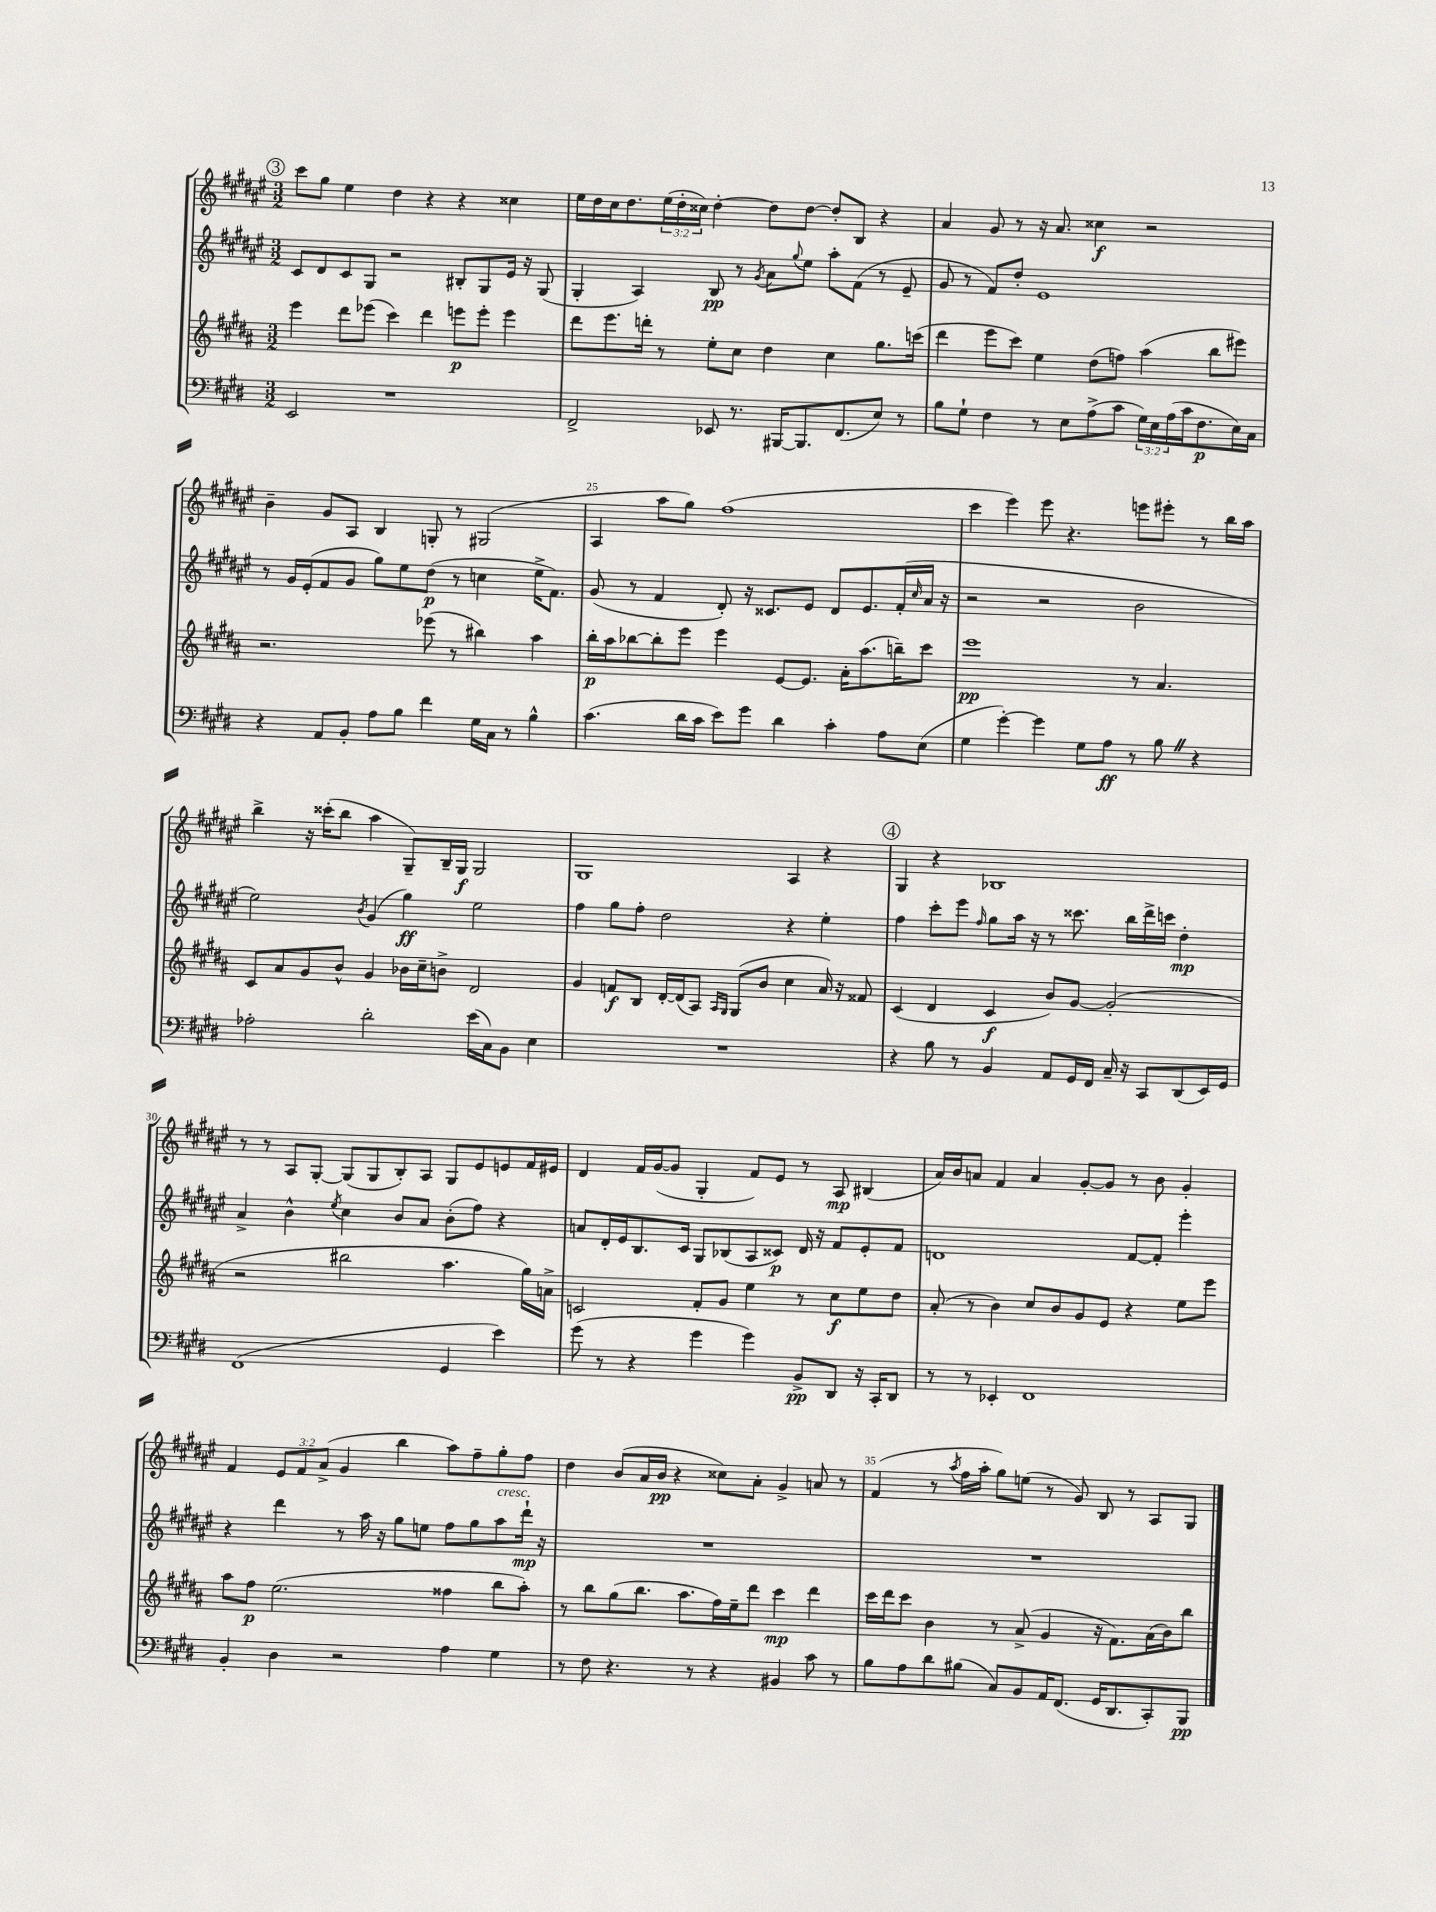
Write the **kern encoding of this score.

**kern	**kern	**kern	**kern
*staff4	*staff3	*staff2	*staff1
*clefF4	*clefG2	*clefG2	*clefG2
*k[f#c#g#d#]	*k[f#c#g#d#a#]	*k[f#c#g#d#a#e#]	*k[f#c#g#d#a#e#]
*M3/2	*M3/2	*M3/2	*M3/2
2EE	4eee	8c#	8ccc#
.	.	8d#	8gg#
.	8ddd#	8c#	4ee#
.	(8eee-	8G#	.
1r	4ccc#)	2r	4dd#
.	4ddd#	.	4r
.	8eee	8B#'	4r
.	8eee'	8G#	.
.	4eee	16e#	4cc##
.	.	16r	.
.	.	(8G#	.
=	=	=	=
2FF#^	8ddd#	4G#'	16ee#
.	.	.	16dd#
.	8.eee	.	16cc#
.	.	.	8.dd#
.	.	4A#)	.
.	16ddd'	.	.
.	8r	.	(24ee#
.	.	.	24dd#'
.	.	.	24cc##)
8EE-	8ee'	8B	[4dd#'
8.r	8cc#	8r	.
.	.	8qg#	.
.	4dd#	8a#	8dd#]
[16BBB#	.	.	.
.	.	8qqgg#	.
8.BBB#]	.	8ee#	[8dd#
.	4cc#	8aa#'	8dd#']
(8.FF#	.	.	.
.	.	(8f#	8B
8E)	8.gg#	8r	4r
8r	.	8e#~	.
.	(16ccc	.	.
=	=	=	=
8B	4ddd#	8g#	4a#
8G#`	.	8r	.
4F#	8eee	8f#)	8g#
.	8ccc#)	8dd#'	8r
8r	4ee	1e#	16r
.	.	.	8.a#
8E	.	.	.
(8A^	(8dd#	.	4cc##
8c#	8ff)	.	.
24G#)	(4aa#	.	2r
24E	.	.	.
(24A	.	.	.
16c#	.	.	.
8.F#	.	.	.
.	8bb	.	.
16E)	8eee#)	.	.
16C#	.	.	.
=	=	=	=
4r	2.r	8r	4b~
.	.	16g#	.
.	.	(16e#'	.
8AA	.	8f#	8g#
8BB'	.	8g#	8A#
8A	.	8gg#)	4B
8B	.	8ee#	.
4f#	(8eee-	(8dd#	8G'
.	8r	8r	8r
16G#	4bb#)	4cc	(2G#
16C#	.	.	.
8r	.	.	.
4B^^	4aa#	16ee#^	.
.	.	8.f#)	.
=	=	=	=
(4.c#	16bb'	(8g#	4A#
.	16aa#	.	.
.	[8bb-	8r	.
.	8bb-']	4f#	8aa#
16d#	8eee	.	8gg#)
16c#	.	.	.
8e)	4eee	8d#')	(1ff#
8g#	.	16r	.
.	.	8.c##	.
4d#	[8e	.	.
.	8.e]	8e#	.
4c#'	.	8d#	.
.	16a#'	.	.
.	(8.aa#	8.e#	.
8A	.	.	.
.	16bb~)	(16f#'	.
.	.	16qqcc#	.
(8E	8ccc#	16a#	.
.	.	16r	.
=	=	=	=
4G#	1eee	2r	4ccc#
[4g#')	.	.	4eee#)
4g#]	.	2r	8eee#
.	.	.	4.r
8G#	.	.	.
8A	.	.	.
8r	8r	2b	8eee
8B	4.a#	.	8eee#'
4r	.	.	8r
.	.	.	16bb
.	.	.	16aa#
=	=	=	=
2A-'	8c#	2ee#)	4bb^
.	8a#	.	.
.	8g#	.	16r
.	.	.	(16ccc##'
.	8b^^	.	8bb
.	.	8qb	.
2d#'	4g#	(4g#	4aa#
.	16b-	4gg#)	8G#~)
.	16cc#~	.	.
.	8b^	.	16B~
.	.	.	16G#
(16e	2d#	2ee#	2G#
16C#)	.	.	.
8BB	.	.	.
4E	.	.	.
=	=	=	=
1.r	4g#	4ff#	1G#
.	8f	8gg#	.
.	8B	8ff#'	.
.	[16d#'	2dd#	.
.	(16d#]	.	.
.	8A#)	.	.
.	16qqA#	.	.
.	16qqG#	.	.
.	(8G#	.	.
.	8b	.	.
.	4cc#	4r	4A#
.	16a#)	4ee#'	4r
.	16r	.	.
.	8f##	.	.
=	=	=	=
4r	(4c#	4ff#	4G#
8B	4d#	8ccc#'	4r
8r	.	8eee#	.
.	.	16qqff#	.
4BB	4c#	8gg#	1B-
.	.	16aa#	.
.	.	16r	.
8AA	8b)	8r	.
16GG#	[8g#	8.ccc##	.
16FF#	.	.	.
16C#~	(2g#']	.	.
16r	.	16bb	.
8CC#	.	16ddd#^	.
.	.	16ccc	.
(8DD#	.	4dd#'	.
16EE)	.	.	.
16GG#	.	.	.
=	=	=	=
(1FF#	2r	4a#^	8r
.	.	.	8r
.	.	4b^^	8A#
.	.	.	[8G#'
.	.	8qee#	.
.	2bb#	4cc#	(8G#]
.	.	.	8G#
.	.	8b	8B')
.	.	8a#	8A#
4GG#	4.aa#	(8b'	8G#
.	.	8ff#)	8e#
4e)	.	4r	8e
.	16gg#)	.	16f#
.	16a^	.	16e#
=	=	=	=
(8g#	2c	8a	4d#
8r	.	16d#'	.
.	.	16e#	.
4r	.	8.B	16f#
.	.	.	([16g#
.	.	.	8g#]
.	.	16c#	.
4g#	8f#'	8G#	4G#'
.	8g#	(8B-	.
4g#)	4ee	8A#	8f#)
.	.	8c##)	8e#
8BB^	8r	16d#	8r
.	.	16r	.
8DD#	8cc#	8f#	8A#
16r	8ee	8e#'	(4B#
16CC#'	.	.	.
8DD#	8dd#	8f#	.
=	=	=	=
8r	(8a#'	1d	16a#)
.	.	.	16b
8r	8r	.	8a
4EE-'	4b)	.	4f#
1FF#	8cc#	.	4a
.	8b	.	.
.	8g#	.	[8g#'
.	8e	.	8g#]
.	4r	[8f#	8r
.	.	8f#']	8b
.	8ee	4eee#'	4g#'
.	8eee	.	.
=	=	=	=
4BB'	8aa#	4r	4f#
.	8ff#	.	.
4D#	(2.ee	4ddd#	12e#
.	.	.	12f#
.	.	.	(12a#^
2r	.	8r	4g#
.	.	16aa#	.
.	.	16r	.
.	.	8gg#	4bb
.	.	8ee	.
4A	4ff##	8ff#	8aa#)
.	.	8gg#	8ff#~
4G#	8bb	8aa#	8gg#'
.	8aa#')	16ddd#`	8ff#
.	.	16r	.
=	=	=	=
8r	8r	1.r	4dd#
8F#	8bb	.	.
4.r	(8gg#	.	(8b
.	8.bb	.	16a#
.	.	.	16b
.	.	.	4r
.	8.aa#	.	.
8r	.	.	.
4r	16ff#)	.	8cc##)
.	16ee~	.	.
.	8ddd#	.	8a#'
4BB#	4ccc#	.	4g#^
8c#	4ddd#	.	8a
8r	.	.	8r
=	=	=	=
8B	16ccc#	1.r	(4f#
.	16ddd#	.	.
8A	8ccc#	.	.
8d#	4b	.	8r
.	.	.	8qaa#
(8B#	.	.	16ff#
.	.	.	16aa#'
8C#)	8r	.	8gg#)
8BB	(8a#^	.	(8ee
16AA	4g#	.	8r
(8.FF#	.	.	.
.	.	.	8g#)
16GG#	16r	.	8B
8.DD#	8.f#)	.	.
.	.	.	8r
8CC#')	(16a#	.	8A#
.	16b)	.	.
8BBB	8bb	.	8G#
==	==	==	==
*-	*-	*-	*-
